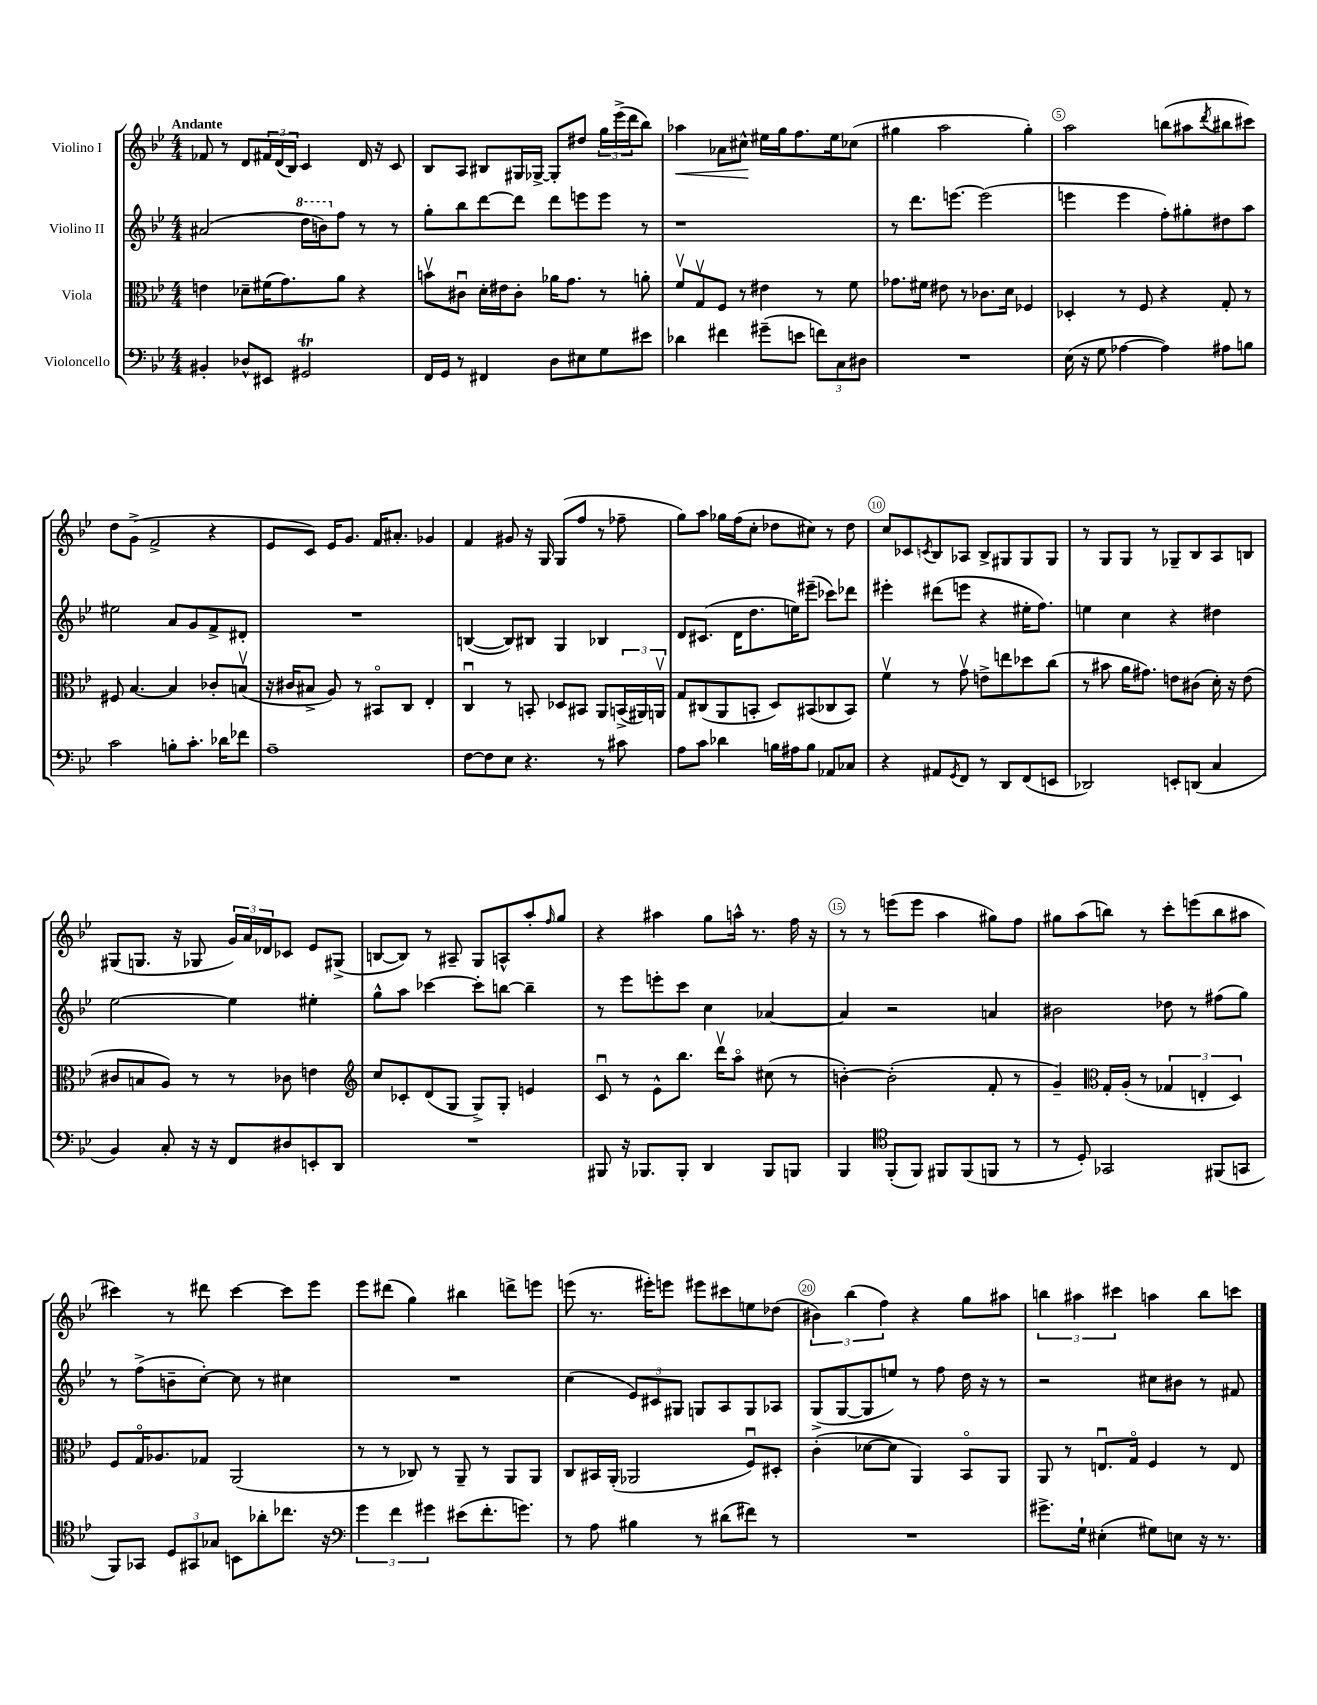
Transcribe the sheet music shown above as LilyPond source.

<<
\new StaffGroup <<
\new Staff = "s0" \with { instrumentName = "Violino I" } {
    \clef treble \key bes \major \numericTimeSignature \time 4/4 \tempo "Andante"
    fes'8 r8 d'8 \tuplet 3/2 { fis'16 d'16( bes16) } c'4 d'16 r16 c'8 |
    bes8 a8 bis8 gis16 ges16~-> ges8-. dis''8 \tuplet 3/2 { g''16 ees'''16->( d'''16 } bes''8) |
    aes''4\< aes'8 cis''8-^\! eis''16 g''16 f''8. eis''16 ces''8( |
    gis''4 a''2 gis''4-.) |
    a''2 b''8( ais''8 \acciaccatura { d'''8 } bis''8 cis'''8) |
    d''8 g'8->( f'2-> r4 |
    ees'8 c'8) ees'16 g'8. f'16 ais'8.-. ges'4 |
    f'4 gis'8 r16 g16 g8( f''8 r8 fes''8-- |
    g''8) a''8 ges''16 f''16( c''8-. des''8 cis''8) r8 des''8 |
    c''8 ces'8 \acciaccatura { c'8 } bes8 aes8 bes8-> gis8 gis8 gis8 |
    r8 g8 g8 r8 ges8-- bes8 a8 b8 |
    gis8( g8. r16 ges8 \tuplet 3/2 { g'16) a'16 des'16 } ces'8 ees'8 gis8->( |
    b8~ b8) r8 ais8-- g8 a8-^ a''8-. \grace { f''16 } g''8 |
    r4 ais''4 g''8 a''16-^ r8. f''16 r16 |
    r8 r8 e'''8( e'''8 a''4 gis''8) f''8 |
    gis''8 a''8( b''8) r8 c'''8-. e'''8( b''8 ais''8 |
    cis'''4) r8 dis'''8 cis'''4~ cis'''8 ees'''8 |
    ees'''8 dis'''8( g''4) bis''4 d'''8-> e'''8 |
    e'''8( r8. eis'''16-.) e'''8 eis'''8 cis'''8 e''8 des''8( |
    \tuplet 3/2 { bis'4) bes''4( f''4) } r4 g''8 ais''8 |
    \tuplet 3/2 { b''4 ais''4 cis'''4 } a''4 b''8 c'''8 \bar "|." |
}
\new Staff = "s1" \with { instrumentName = "Violino II" } {
    \clef treble \key bes \major \numericTimeSignature \time 4/4
    ais'2( \ottava #1 d'''16 b''16) \ottava #0 f''8 r8 r8 |
    g''8-. bes''8 d'''8~ d'''8 d'''8 e'''8 e'''8 r8 |
    r1 |
    r8 d'''8. e'''8.~ e'''2( |
    e'''4 e'''4 f''8-.) gis''8-. dis''8 a''8 |
    eis''2 a'8 g'8 f'8-> dis'8-. |
    R1 |
    b4~( b8) bis8 g4 bes4 |
    d'8 cis'8.( d'16 d''8. e''16) eis'''8--( ces'''8) des'''8 |
    eis'''4-. dis'''8( e'''8 r4 eis''16-. f''8.) |
    e''4 c''4 r4 dis''4 |
    ees''2~ ees''4 eis''4-. |
    g''8-^ a''8 ces'''4~ ces'''8-. b''8~ b''4-- |
    r8 ees'''8 e'''8-. c'''8 c''4 aes'4~ |
    aes'4 r2 a'4 |
    bis'2 des''8 r8 fis''8( g''8) |
    r8 f''8->( b'8-- c''8~-.) c''8 r8 cis''4 |
    R1 |
    c''4( \tuplet 3/2 { ees'8) cis'8 gis8 } g8 a8 g8 aes8 |
    g8->( g8~ g8 e''8) r8 f''8 d''16 r16 r8 |
    r2 cis''8 bis'8 r8 fis'8 \bar "|." |
}
\new Staff = "s2" \with { instrumentName = "Viola" } {
    \clef alto \key bes \major \numericTimeSignature \time 4/4
    e'4 des'8-- fis'16( g'8.) a'8 r4 |
    b'8\upbow cis'8\downbow d'16-. eis'16 cis'8-. aes'16 g'8. r8 a'8-. |
    f'8\upbow g8\upbow f8 r8 eis'4 r8 f'8 |
    ges'8. fis'16 eis'8 r8 ces'8. d'16 fes4 |
    des4-. r8 f8 r4 g8-. r8 |
    fis8 bes4.~ bes4 ces'8-. b8\upbow( |
    r16 cis'16 bis8-> a8) r8 bis,8\flageolet c8 ees4-. |
    c4\downbow r8 b,8-. des8 bis,8 a,8 \tuplet 3/2 { b,16->( ais,16) a,16\upbow } |
    g8 cis8( a,8 b,8-. d8) bis,8( ces8 bis,8) |
    f'4\upbow r8 g'8\upbow e'8-> e''8 des''8 c''8( |
    r8 bis'8 a'16 gis'8.) e'8 cis'8( d'16-.) r16 e'8( |
    cis'8 b8 a8) r8 r8 ces'8 e'4 |
    \clef treble c''8 ces'8-. d'8( g8 g8->) g8-. e'4 |
    c'8\downbow r8 ees'8-^ bes''8. d'''16\upbow a''8\flageolet cis''8( r8 |
    b'4~-.) b'2-.( f'8-. r8 |
    g'4--) \clef alto g16-. a16-.( r8 \tuplet 3/2 { ges4 e4-. d4) } |
    f8 g16\flageolet aes8. ges8 a,2( |
    r8 r8 ces8) r8 a,8-- r8 a,8 a,8 |
    c8 bis,16 a,16-.( aes,2 f8\downbow) dis8-. |
    c'4-.( des'8~ des'8 a,4) bes,8\flageolet a,8 |
    a,8 r8 e8.\downbow g16\flageolet f4 r8 e8 \bar "|." |
}
\new Staff = "s3" \with { instrumentName = "Violoncello" } {
    \clef bass \key bes \major \numericTimeSignature \time 4/4
    bis,4-. des8-^ eis,8 gis,2\trill |
    f,16 g,16 r8 fis,4 d8 eis8 g8 eis'8 |
    des'4 fis'4 gis'8--( e'8 \tuplet 3/2 { f'8) c8 dis8 } |
    R1 |
    ees16( r16 g8 aes4~ aes4) ais8 b8 |
    c'2 b8-. c'8.-. des'16 fes'8 |
    a1-- |
    f8~ f8 ees8 r4. r8 cis'8 |
    a8 c'8 des'4 b16 ais16 b8 aes,8 ces8 |
    r4 ais,8 \acciaccatura { g,8 } f,8 r8 d,8 f,8( e,8 |
    des,2) e,8-. d,8( c4 |
    bes,4) c8-. r16 r16 f,8 dis8 e,8-. d,8 |
    R1 |
    bis,,8 r16 bes,,8. bes,,8-. d,4 bes,,8 b,,8 |
    bes,,4 \clef tenor f,8-.( f,8) fis,8 fis,8( f,8 r8 |
    r8 d8-.) ges,2 fis,8( g,8 |
    f,8) ges,8 \tuplet 3/2 { d8 gis,8 ges8 } b,8 aes'8-. ces''8. r16 |
    \clef bass \tuplet 3/2 { g'4 f'4 gis'4 } eis'8( f'8.-. g'8.) |
    r8 a8 bis4 r8 dis'8( fis'8) r8 |
    R1 |
    gis'8.-> g16-! eis4-.( gis8) e8 r16 r8. \bar "|." |
}
>>
>>
\layout { \context { \Score \override BarNumber.break-visibility = ##(#f #t #t) barNumberVisibility = #(every-nth-bar-number-visible 5) \override BarNumber.stencil = #(make-stencil-circler 0.1 0.3 ly:text-interface::print) } }
